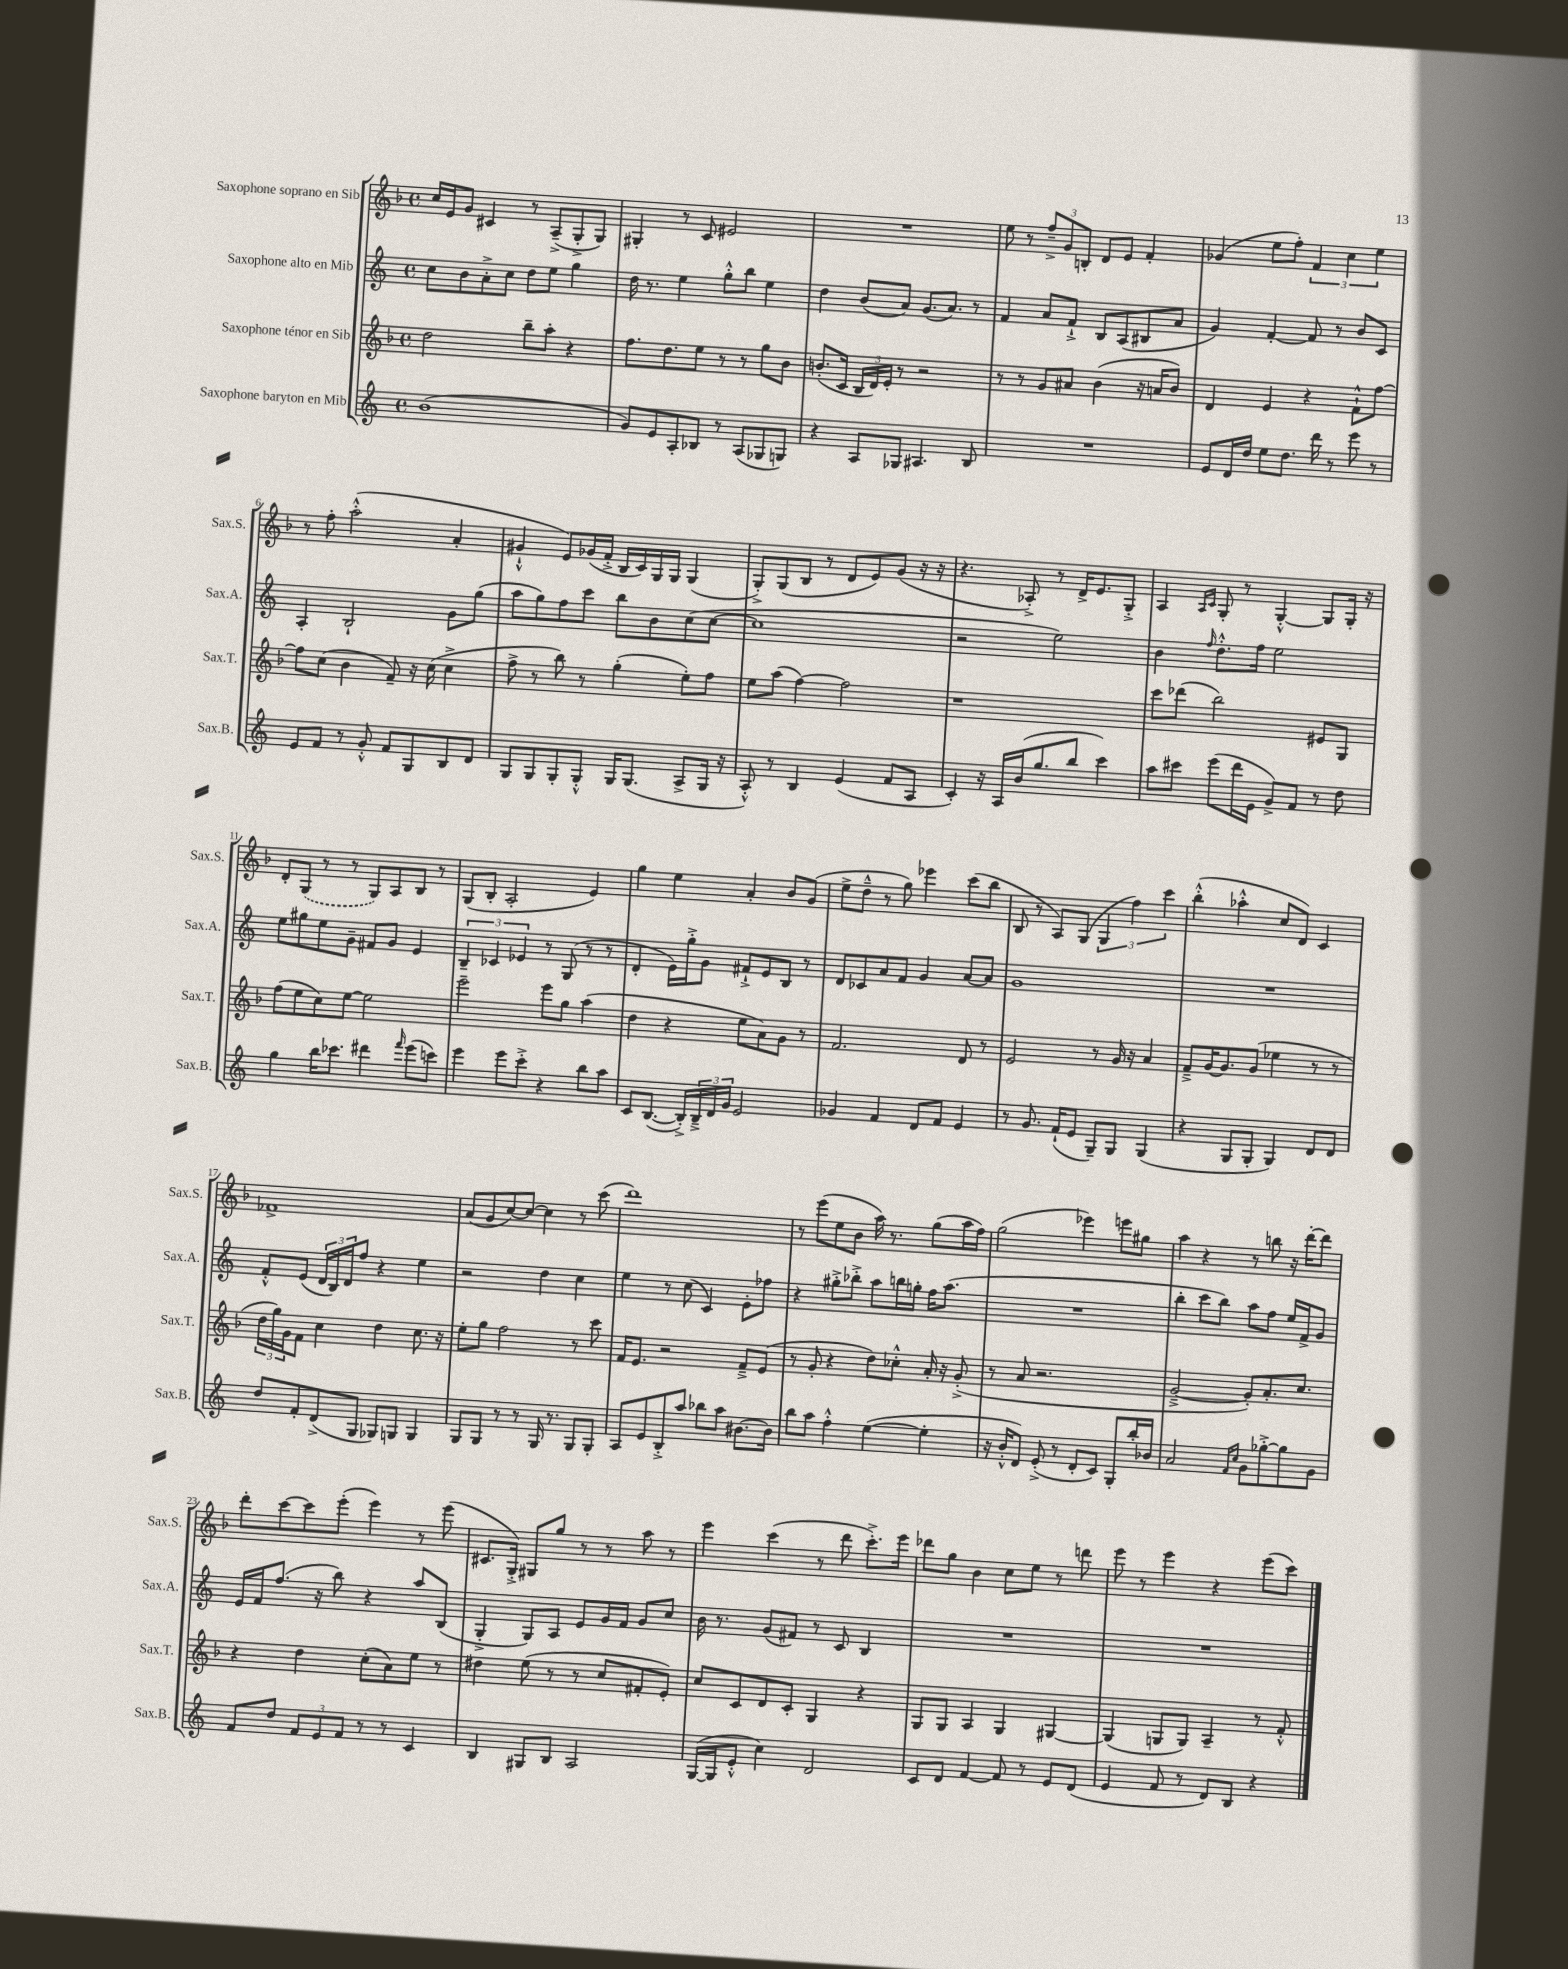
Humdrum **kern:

**kern	**kern	**kern	**kern
*part4	*part3	*part2	*part1
*staff4	*staff3	*staff2	*staff1
*I"Saxophone baryton en Mib	*I"Saxophone ténor en Sib	*I"Saxophone alto en Mib	*I"Saxophone soprano en Sib
*I'Sax.B.	*I'Sax.T.	*I'Sax.A.	*I'Sax.S.
*clefG2	*clefG2	*clefG2	*clefG2
*k[]	*k[b-]	*k[]	*k[b-]
*M4/4	*M4/4	*M4/4	*M4/4
*met(c)	*met(c)	*met(c)	*met(c)
=1	=1	=1	=1
(1b	2dd\	8cc\L	16cc/LL
.	.	.	16e/J
.	.	8b\	8g/J
.	.	8a'^\	4c#X/
.	.	8cc\J	.
.	8bb-~\L	8dd\L	8r
.	8aa'\J	8ee\J	(8A~^/L
.	4r	4gg\	8G'^/
.	.	.	8G/J)
=2	=2	=2	=2
8g/L)	8.ff\L	16dd\	4G#X'/
.	.	8.r	.
8e/	.	.	.
.	8.dd\	.	.
8A'/	.	4ee\	8r
8B-X/J	8ee\J	.	8c/
8r	8r	8gg'^^\L	2e#X/
(8A/L	8r	8bb\J	.
8G-X/	8gg\L	4ee\	.
8Gn/J)	8b-\J	.	.
=3	=3	=3	=3
4r	(8.bn'/L	4dd\	1r
.	16c/Jk	.	.
8A/L	24B-/LL	(8b/L	.
.	24d/)	.	.
.	24e'/JJ	.	.
8G-X/J	8r	8a/J)	.
4.A#X/	2r	(8.g/L	.
.	.	8.a/J)	.
8B/	.	8r	.
=4	=4	=4	=4
1r	8r	4f/	8ee\
.	8r	.	8r
.	8g/L	8a/L	12ff~^/L
.	.	.	12g/
.	8a#X/J	8f`^/J	.
.	.	.	12Bn'/J
.	(4b-\	8B/L	8d/L
.	.	(8A/	8e/J
.	16r	8B#X/	4f'/
.	16an/KL	.	.
.	8b-/J)	8a/J	.
=5	=5	=5	=5
8e/L	4d/	4g/)	(4g-X/
16d/L	.	.	.
16dd/JJ	.	.	.
8ee\L	4e/	[4f'/	8ee\L
8.dd\J	.	.	8ff'\J)
.	4r	8f/]	6f/
16ddd\	.	.	.
8r	.	8r	.
.	.	.	6cc\
8eee\	8f`^^\L	8b/L	.
.	.	.	6ee\
8r	[8ff\J	8c/J	.
!!LO:LB:g=z
=6	=6	=6	=6
8e/L	8ff\L]	4A'/	8r
8f/J	(8cc\J	.	8ff'\
8r	4b-\	2B`/	(2aa'^^\
8g'^^/	.	.	.
8f/L	8f~/)	.	.
8G/	16r	.	.
.	(16cc\	.	.
8B/	4cc^\	8g\L	4a'/
8d/J	.	(8gg\J	.
=7	=7	=7	=7
8G/L	8ff^\	8aa\L	4g#X`^^/
8G/	8r	8gg\)	.
8G'/	8bb-\)	8ff\	8e/L)
8G'^^/J	8r	8ccc\J	(16g-X/L
.	.	.	16f'^/JJ
16G/KL	(4gg'\	8bb\L	16B-/LL
(8.G/J	.	.	16c/)
.	.	8b\	16G/
.	.	.	16G/JJ
8A^/L	8ee'\L)	(8cc\	(4G/
16G/Jk	8ff\J	[8cc\J	.
16r	.	.	.
=8	=8	=8	=8
8A'^^/)	8ee\L	1cc]	8G'^/L)
8r	(8aa\J	.	(8G/
4B/	[4ff\)	.	8B-/J
.	.	.	8r
(4e/	2ff\]	.	8d/L
.	.	.	8e/)
8f/L	.	.	(8g/J
8A/J	.	.	16r
.	.	.	16r
=9	=9	=9	=9
4c'/)	1r	2r	4.r
16r	.	.	.
16A/LL	.	.	.
(16b/J	.	.	8A-X'^/)
8.gg/	.	.	.
.	.	2ee\)	8r
8bb/J	.	.	16d^/KL
.	.	.	8.e/
4ccc\)	.	.	.
.	.	.	8G'^/J
=10	=10	=10	=10
8aa\L	8ccc\L	4b\	4A/
8ccc#X\J	(8ddd-X\J	.	.
.	.	.	16qqA/LL
.	.	16qqff/	16qqc/JJ
(8eee\L	2bb-\)	8.dd'^^\L	8G'/
16ddd\L	.	.	8r
16e\JJ	.	16ff\Jk	.
8g^/L)	.	2ee\	[4G'^^/
8f/J	.	.	.
8r	8e#X/L	.	8G/L]
8dd\	8G/J	.	16G'/Jk
.	.	.	16r
!!LO:LB:g=z
=11	=11	=11	=11
4gg\	(8ff\L	8ee\L	8d'/L
.	8ee\	8gg#X\	(8G/J
16bb\KL	8cc\)	8ee\	8r
8.ccc-X\J	.	.	.
.	[8ee\J	8g~\J	8r
4ddd#X\	2ee\]	8f#X/L	8G/L)
.	.	8g/J	8A/
16qqfff/	.	.	.
(8eee\L	.	4e/	8B-/J
8cccn\J)	.	.	8r
=12	=12	=12	=12
4eee\	2eee~\	6B~/	(8G/L
.	.	.	8B-'/J
.	.	6c-X/	.
8eee\L	.	.	2A'/
.	.	6e-X/	.
8ccc'^\J	.	.	.
4r	8eee\L	8r	.
.	8gg\J	(8G/	.
8bb\L	(4aa\	8r	4e/)
8aa\J	.	8r	.
=13	=13	=13	=13
8c/L	4dd\	4d'/	4gg\
([8.B/J	.	.	.
.	4r	16e\LL)	4ee\
16B'^/LL])	.	16gg'^\J	.
24B~^/	.	8g\J	.
24d/	.	.	.
24g/JJ	.	.	.
2e/	8ee\L	8f#X`^/L	4a'/
.	8a\)	8e/	.
.	8g\J	8B/J	8b-/L
.	8r	8r	(8g/J
=14	=14	=14	=14
4g-X/	2.f/	8d/L	8ee^\L
.	.	8c-X/	8dd~^^\J
4f/	.	8a/	8r
.	.	8f/J	8gg\)
8d/L	.	4g/	4eee-X\
8f/J	.	.	.
4e/	8d/	[8a/L	(8ccc\L
.	8r	8a/J]	8bb-\J
=15	=15	=15	=15
8r	2e/	1g	8B-/
8.g/	.	.	8r
.	.	.	8A/L)
(16f`/KL	.	.	.
8e/J	.	.	(8G/J
8G~/L)	8r	.	6G/
8G/J	16g/	.	.
.	.	.	6ff\)
.	16r	.	.
(4G/	4a/	.	.
.	.	.	6ccc\
=16	=16	=16	=16
4r	8f~^/L	1r	(4bb-'^^\
.	[16g/K	.	.
.	8.g/]	.	.
8G/L	.	.	4aa-X'^^\
8G'/J	(8g/J	.	.
4G/)	4ee-X\	.	8cc/L
.	.	.	8d/J)
8d/L	8r	.	4c/
8d/J	8r	.	.
!!LO:LB:g=z
=17	=17	=17	=17
8dd/L	24dd\LL	8f'^^/L	1f-X^
.	24gg\)	.	.
.	24g\J	.	.
8f'/	8f\J	(8e/J	.
(8d^/	4cc\	24d/LL	.
.	.	24B/)	.
.	.	24d/J	.
8G/J	.	8ff/J	.
8G-X/L)	4dd\	4r	.
8Gn/J	.	.	.
4G/	8.cc\	4ee\	.
.	16r	.	.
=18	=18	=18	=18
8G/L	8ee'\L	2r	(8a/L
8G/J	8gg\J	.	8g/
8r	2ff\	.	[8cc/)
8r	.	.	8cc/J_
16G/	.	4dd\	4cc\]
8.r	.	.	.
8G/L	8r	4cc\	8r
8G'/J	8ccc\	.	(8ccc\
=19	=19	=19	=19
8A/L	16f/KL	4ee\	1ddd)
.	8.e/J	.	.
8e/	.	.	.
8B'^/	2r	8r	.
8aa/J	.	(8cc\	.
8bb-X\L	.	4c/)	.
8aa\J	.	.	.
[8.b#X\L	8f~^/L	8e'\L	.
.	(8e/J	8ff-X\J	.
16b#\Jk]	.	.	.
=20	=20	=20	=20
8bb\L	8r	4r	8r
8aa\J	8g'/	.	(8eee\L
4ff'^^\	4r	8gg#X'^\L	8ee\
.	.	8bb-X'^\J	8b-\J
([4ee\	8dd\L)	8aa\L	16aa\)
.	.	.	8.r
.	8cc-X'^^\J	16bbn\L	.
.	.	16ggn'\JJ	.
4ee'\]	16a'/	16ff\KL	(8gg\L
.	16r	(8.aa\J	.
.	(8g'^/	.	16aa\L
.	.	.	16ff\JJ)
=21	=21	=21	=21
16r	8r	1r	(2gg\
16b'^^/KL	.	.	.
8d/J)	8a/	.	.
(8e'^/	2.r	.	.
8r	.	.	.
8d'/L	.	.	4eee-X\)
8c/J)	.	.	.
8G'/L	.	.	8eeen\L
16bb'/L	.	.	8gg#X\J
16b-X/JJ	.	.	.
=22	=22	=22	=22
2a/	[2g~^/	4bb'\	4aa\
.	.	8ccc\L	4r
.	.	8bb\J)	.
16qqf/LL	.	.	.
16qqcc/JJ	.	.	.
8g\L	8g'/L])	8aa\L	8r
[8gg-X'^\	8.a'/	8ff\J	8bbn\
8gg-\]	.	16ee/LL	16r
.	8.cc/J	16f^/J	[16ddd'\KL
8g\J	.	8g/J	8ddd\J]
!!LO:LB:g=z
=23	=23	=23	=23
8f/L	4r	16e/LL	8ddd'\L
.	.	16f/J	.
8dd/J	.	(8.ff/J	[8ccc\
12f/L	4dd\	.	8ccc\]
.	.	16r	.
12e/	.	.	.
.	.	8bb\)	(8eee'\J
12f/J	.	.	.
8r	(8cc'\L	4r	4eee\)
8r	8a\)	.	.
4c/	8ee\J	8aa/L	8r
.	8r	(8B/J	(8eee\
=24	=24	=24	=24
4B/	4dd#X\	4G'^/	8.c#X/L
.	.	.	16G'^/Jk)
8G#X/L	(8ee\	8G/L)	8G#X/L
8B/J	8r	8A/J	8gg/J
2A/	8r	8e/L	8r
.	8cc/L	16g/L	8r
.	.	16f/JJ	.
.	8f#X'/	8g/L	8aa\
.	8e'/J)	8cc/J	8r
=25	=25	=25	=25
([16G/LL	8cc/L	16b\	4eee\
16G/J]	.	8.r	.
8e'^^/J	8c/	.	.
4cc\)	8d/	(8g/L	(4ccc\
.	8c'/J	8f#X/J)	.
2d/	4G/	8r	8r
.	.	8c/	8ddd\
.	4r	4B/	8.ccc'^\L)
.	.	.	16eee\Jk
=26	=26	=26	=26
8c/L	8G/L	1r	8ddd-X\L
8d/J	8G/J	.	8gg\J
[4f/	4A/	.	4b-\
8f/]	4G/	.	8cc\L
8r	.	.	8ee\J
8e/L	[4G#X/	.	8r
(8d/J	.	.	8dddn\
=27	=27	=27	=27
4e/	(4G#/]	1r	8eee\
.	.	.	8r
8f/	8Gn/L	.	4eee\
8r	8G/J)	.	.
8d/L)	4A~/	.	4r
8B/J	.	.	.
4r	8r	.	(8eee\L
.	8f'^^/	.	8ccc\J)
==	==	==	==
*-	*-	*-	*-
